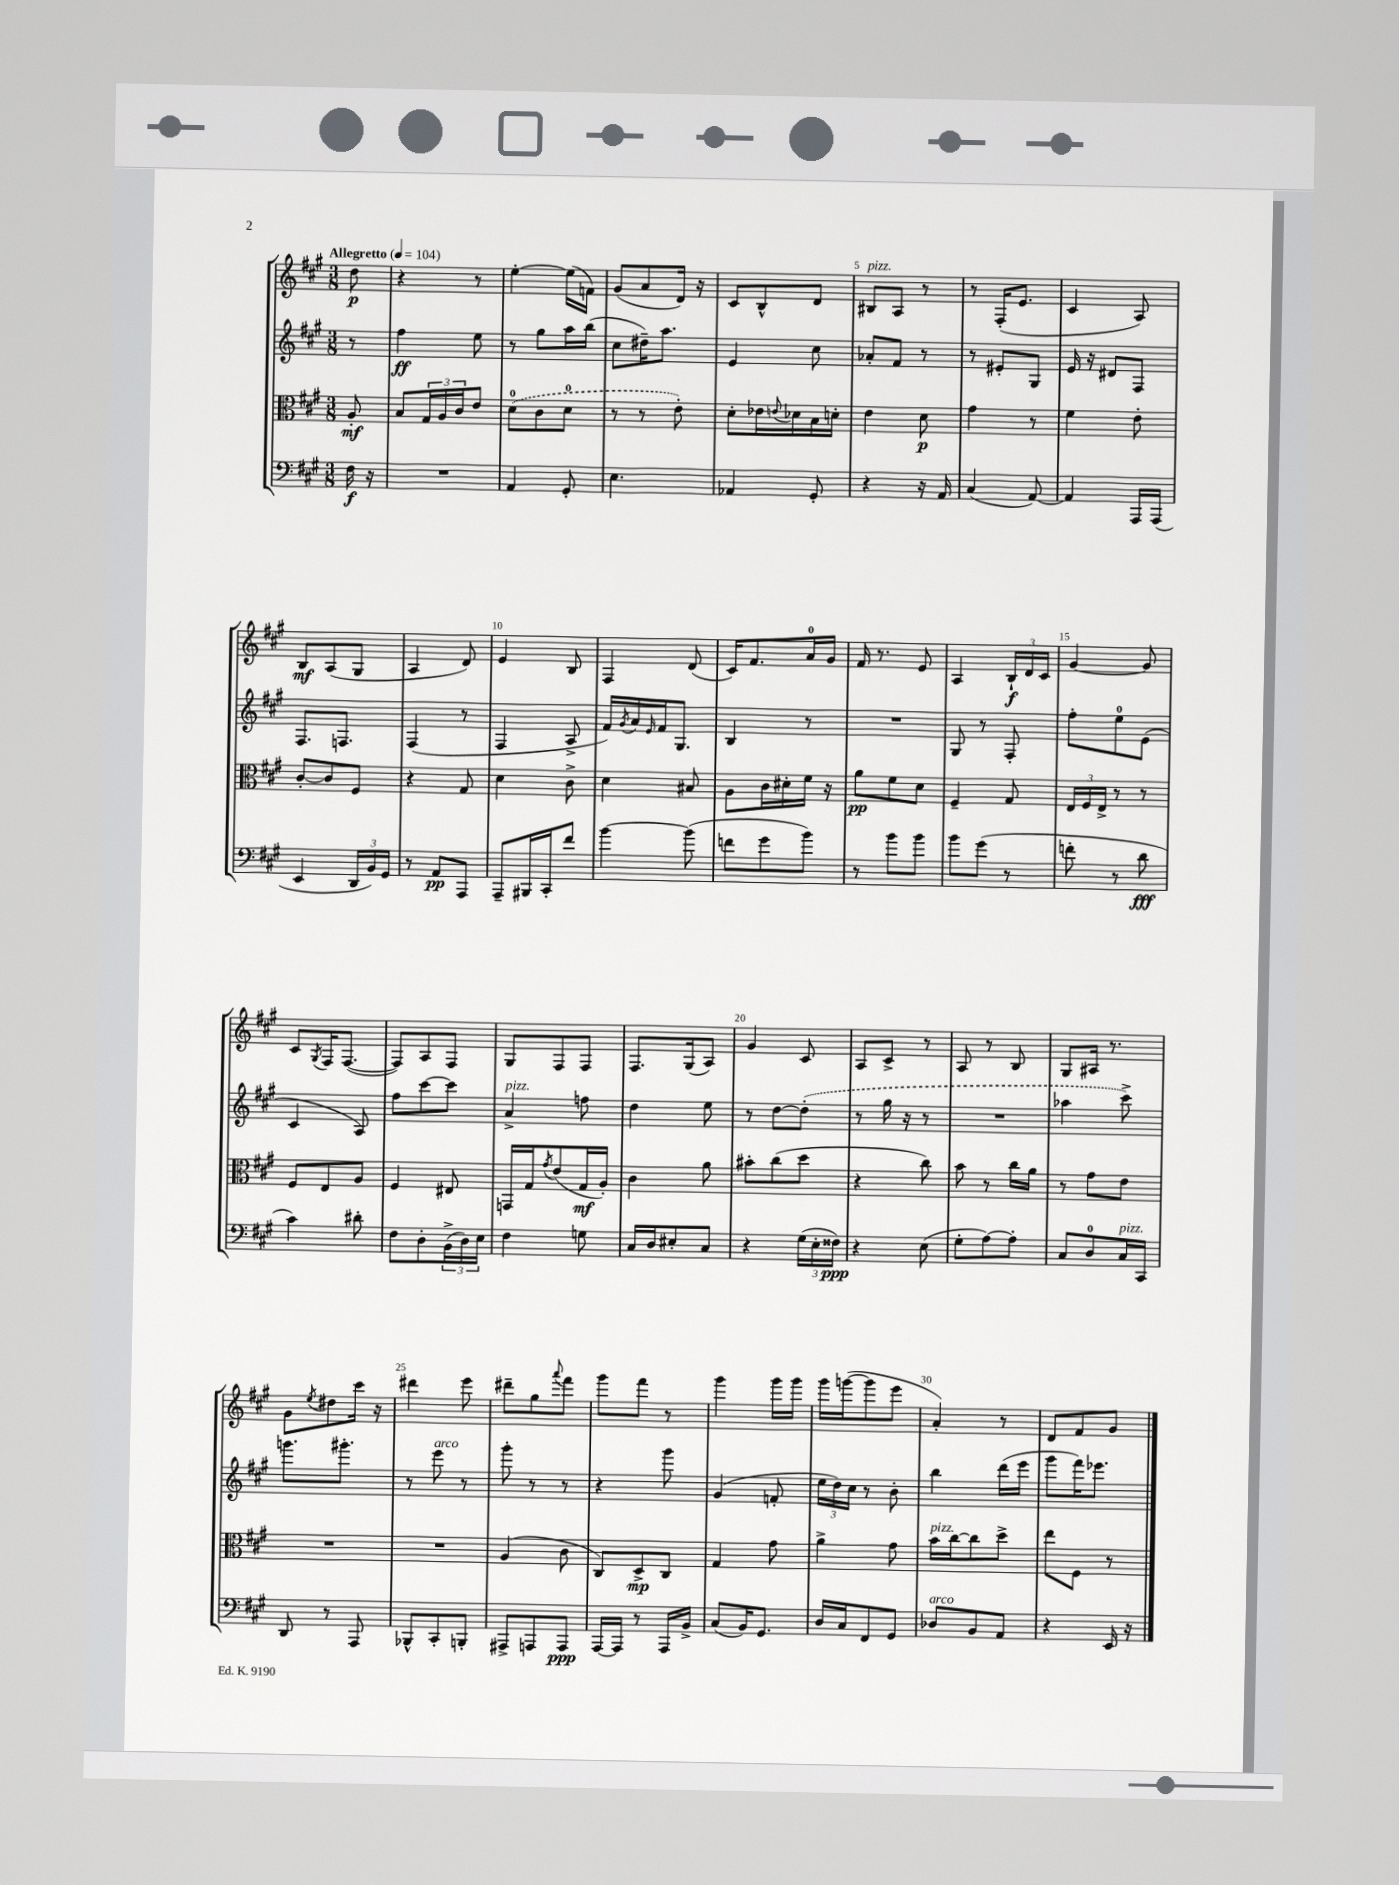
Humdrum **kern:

**kern	**dynam	**kern	**dynam	**kern	**dynam	**kern	**dynam
*part4	*part4	*part3	*part3	*part2	*part2	*part1	*part1
*staff4	*staff4	*staff3	*staff3	*staff2	*staff2	*staff1	*staff1
*clefF4	*	*clefC3	*	*clefG2	*	*clefG2	*
*k[f#c#g#]	*	*k[f#c#g#]	*	*k[f#c#g#]	*	*k[f#c#g#]	*
*M3/8	*	*M3/8	*	*M3/8	*	*M3/8	*
*MM104	*	*MM104	*	*MM104	*	*MM104	*
=	=	=	=	=	=	=	=
!	!	!	!	!	!	!LO:TX:a:B:t=Allegretto	!
16F#\	f	8A'/	mf	8r	.	8dd\	p
16r	.	.	.	.	.	.	.
=1	=1	=1	=1	=1	=1	=1	=1
4.r	.	8B/L	.	4ff#\	ff	4r	.
.	.	24G#/L	.	.	.	.	.
.	.	24A/	.	.	.	.	.
.	.	24c#/J	.	.	.	.	.
.	.	8e/J	.	8ee\	.	8r	.
=2	=2	=2	=2	=2	=2	=2	=2
4AA/	.	(8d\L	.	8r	.	[4ee'\	.
.	.	8c#\	.	8gg#\L	.	.	.
8GG#'/	.	8d\J	.	16aa\L	.	(16ee\LL]	.
.	.	.	.	(16bb\JJ	.	16fn\JJ)	.
=3	=3	=3	=3	=3	=3	=3	=3
4.E\	.	8r	.	8cc#\L	.	(8g#/L	.
.	.	8r	.	16dd#X~\K)	.	8a/	.
.	.	.	.	8.aa\J	.	.	.
.	.	8e'\)	.	.	.	16d/Jk)	.
.	.	.	.	.	.	16r	.
=4	=4	=4	=4	=4	=4	=4	=4
4AA-X/	.	8d'\L	.	4e/	.	8c#/L	.
.	.	16e-X\L	.	.	.	8B^^/	.
.	.	8qqen/	.	.	.	.	.
.	.	16d-X\	.	.	.	.	.
8GG#'/	.	16B\	.	8cc#\	.	8d/J	.
.	.	16dn'\JJ	.	.	.	.	.
=5	=5	=5	=5	=5	=5	=5	=5
!	!	!	!	!	!	!LO:TX:a:i:t=pizz.	!
4r	.	4e\	.	8a-X'/L	.	8B#X/L	.
.	.	.	.	8f#/J	.	8A/J	.
16r	.	8d\	p	8r	.	8r	.
16AA/	.	.	.	.	.	.	.
=6	=6	=6	=6	=6	=6	=6	=6
(4C#/	.	4g#\	.	8r	.	8r	.
.	.	.	.	8e#X'/L	.	(16F#'/KL	.
.	.	.	.	.	.	8.e/J	.
[8AA/)	.	8r	.	8G#/J	.	.	.
=7	=7	=7	=7	=7	=7	=7	=7
4AA/]	.	4f#\	.	16e/	.	4c#/	.
.	.	.	.	16r	.	.	.
.	.	.	.	8d#X/L	.	.	.
16AAA/LL	.	8e'\	.	8F#/J	.	8A/)	.
(16AAA/JJ	.	.	.	.	.	.	.
!!LO:LB:g=z
=8	=8	=8	=8	=8	=8	=8	=8
4EE/	.	[8c#'/L	.	8.F#/L	.	8B/L	mf
.	.	8c#/]	.	.	.	(8A/	.
.	.	.	.	8.Fn/J	.	.	.
24DD/LL	.	8F#/J	.	.	.	8G#/J	.
24BB/)	.	.	.	.	.	.	.
24GG#/JJ	.	.	.	.	.	.	.
=9	=9	=9	=9	=9	=9	=9	=9
8r	.	4r	.	(4F#/	.	4A/	.
8AA/L	pp	.	.	.	.	.	.
8AAA/J	.	8G#/	.	8r	.	8d/)	.
=10	=10	=10	=10	=10	=10	=10	=10
8AAA~/L	.	4d\	.	4F#/	.	4e/	.
16BBB#X/L	.	.	.	.	.	.	.
16CC#'/J	.	.	.	.	.	.	.
8f#/J	.	8c#^\	.	8A^/	.	8B/	.
=11	=11	=11	=11	=11	=11	=11	=11
[4b\	.	4d\	.	16f#/LL)	.	4F#/	.
.	.	.	.	8qg#/	.	.	.
.	.	.	.	16a/	.	.	.
.	.	.	.	16qqe/	.	.	.
.	.	.	.	16f#/J	.	.	.
.	.	.	.	8.G#/J	.	.	.
(8b\]	.	8B#X/	.	.	.	(8d/	.
=12	=12	=12	=12	=12	=12	=12	=12
8fn\L	.	8A\L	.	4B/	.	16c#/KL)	.
.	.	.	.	.	.	8.f#/	.
8g#\	.	16c#\L	.	.	.	.	.
.	.	16d#X'\	.	.	.	.	.
8b\J)	.	16f#\JJ	.	8r	.	16a/L	.
.	.	16r	.	.	.	16g#/JJ	.
=13	=13	=13	=13	=13	=13	=13	=13
8r	.	8a\L	pp	4.r	.	16f#/	.
.	.	.	.	.	.	8.r	.
8b\L	.	8f#\	.	.	.	.	.
8b\J	.	8d\J	.	.	.	8e/	.
=14	=14	=14	=14	=14	=14	=14	=14
8b\L	.	4F#~/	.	8G#/	.	4A/	.
(8g#\J	.	.	.	8r	.	.	.
8r	.	8G#/	.	8F#'/	.	24B`/LL	f
.	.	.	.	.	.	24d/	.
.	.	.	.	.	.	24c#/JJ	.
=15	=15	=15	=15	=15	=15	=15	=15
8fn'\	.	24E/LL	.	8ff#'\L	.	[4g#/	.
.	.	24F#/	.	.	.	.	.
.	.	24E^/JJ	.	.	.	.	.
8r	.	8r	.	8ee\	.	.	.
8d\	fff	8r	.	(8e\J	.	8g#/]	.
!!LO:LB:g=z
=16	=16	=16	=16	=16	=16	=16	=16
4c#\)	.	8F#/L	.	4c#/	.	8c#/L	.
.	.	.	.	.	.	8qG#/	.
.	.	8E/	.	.	.	16F#/K	.
.	.	.	.	.	.	([8.F#/J	.
8d#X'\	.	8A/J	.	8A/)	.	.	.
=17	=17	=17	=17	=17	=17	=17	=17
8F#\L	.	4F#/	.	8ff#\L	.	8F#/L])	.
8D'\	.	.	.	[8ccc#\	.	8A/	.
(24BB^\L	.	8E#X/	.	8ccc#\J]	.	8F#/J	.
24D\)	.	.	.	.	.	.	.
24E\JJ	.	.	.	.	.	.	.
=18	=18	=18	=18	=18	=18	=18	=18
!	!	!	!	!LO:TX:a:i:t=pizz.	!	!	!
4F#\	.	16GGn/LL	.	4a^/	.	8G#/L	.
.	.	16G#/J	.	.	.	.	.
.	.	8qg#/	.	.	.	.	.
.	.	(8e/	.	.	.	8F#/	.
8Gn\	.	16G#/L	mf	8ffn\	.	8F#/J	.
.	.	16A'/JJ)	.	.	.	.	.
=19	=19	=19	=19	=19	=19	=19	=19
16C#/LL	.	4c#\	.	4dd\	.	8.F#/L	.
16D/J	.	.	.	.	.	.	.
8E#X'/	.	.	.	.	.	.	.
.	.	.	.	.	.	(16G#/k	.
8C#/J	.	8a\	.	8ee\	.	8A/J)	.
=20	=20	=20	=20	=20	=20	=20	=20
4r	.	8b#X'\L	.	8r	.	4g#/	.
.	.	(8cc#\	.	[8dd\L	.	.	.
(24G#\LL	.	8dd\J	.	(8dd'\J]	.	8c#/	.
24E'\	.	.	.	.	.	.	.
24F##X\JJ)	ppp	.	.	.	.	.	.
=21	=21	=21	=21	=21	=21	=21	=21
4r	.	4r	.	8r	.	8A/L	.
.	.	.	.	16gg#\	.	8c#^/J	.
.	.	.	.	16r	.	.	.
(8E\	.	8cc#\)	.	8r	.	8r	.
=22	=22	=22	=22	=22	=22	=22	=22
8G#'\L	.	8b\	.	4.r	.	8A/	.
[8A\)	.	8r	.	.	.	8r	.
8A'\J]	.	16cc#\LL	.	.	.	8B/	.
.	.	16a\JJ	.	.	.	.	.
=23	=23	=23	=23	=23	=23	=23	=23
8C#/L	.	8r	.	4aa-X\	.	8G#/L	.
8D/	.	8g#\L	.	.	.	16A#X/Jk	.
.	.	.	.	.	.	8.r	.
!LO:TX:a:i:t=pizz.	!	!	!	!	!	!	!
16C#/L	.	8e\J	.	8ccc#^\)	.	.	.
16CC#/JJ	.	.	.	.	.	.	.
!!LO:LB:g=z
=24	=24	=24	=24	=24	=24	=24	=24
8DD/	.	4.r	.	8.gggn\L	.	8g#\L	.
.	.	.	.	.	.	8qee/	.
8r	.	.	.	.	.	8dd#X\	.
.	.	.	.	8.ggg#X'\J	.	.	.
8AAA/	.	.	.	.	.	16ccc#\Jk	.
.	.	.	.	.	.	16r	.
=25	=25	=25	=25	=25	=25	=25	=25
8BBB-X^^/L	.	4.r	.	8r	.	4ddd#X\	.
!	!	!	!	!LO:TX:a:i:t=arco	!	!	!
8CC#'/	.	.	.	8eee\	.	.	.
8BBBn'/J	.	.	.	8r	.	8eee\	.
=26	=26	=26	=26	=26	=26	=26	=26
8AAA#X^/L	.	(4A/	.	8ggg#'\	.	8ddd#X~\L	.
8AAAn/	.	.	.	8r	.	8gg#\	.
.	.	.	.	.	.	8qqaaa/	.
8AAA/J	ppp	8c#\	.	8r	.	8fff#\J	.
=27	=27	=27	=27	=27	=27	=27	=27
[16AAA/LL	.	8C#/L)	.	4r	.	8ggg#\L	.
16AAA/JJ]	.	.	.	.	.	.	.
8r	.	8D^/	mp	.	.	8fff#\J	.
16AAA/LL	.	8C#/J	.	8ggg#\	.	8r	.
16BB^/JJ	.	.	.	.	.	.	.
=28	=28	=28	=28	=28	=28	=28	=28
(8C#/L	.	4G#/	.	(4g#/	.	4ggg#\	.
16BB/K)	.	.	.	.	.	.	.
8.GG#/J	.	.	.	.	.	.	.
.	.	8g#\	.	8fn'/	.	16ggg#\LL	.
.	.	.	.	.	.	16ggg#\JJ	.
=29	=29	=29	=29	=29	=29	=29	=29
16D/LL	.	4a^\	.	24ee\LL	.	16ggg#\LL	.
.	.	.	.	24dd\)	.	.	.
16C#/J	.	.	.	.	.	([16gggn\J	.
.	.	.	.	24cc#\JJ	.	.	.
8FF#/	.	.	.	8r	.	8ggg\]	.
8GG#/J	.	8g#\	.	8b'\	.	8eee\J	.
=30	=30	=30	=30	=30	=30	=30	=30
!	!	!LO:TX:a:i:t=pizz.	!	!	!	!	!
!LO:TX:a:i:t=arco	!	!	!	!	!	!	!
8D-X/L	.	16b\LL	.	4bb\	.	4a'/)	.
.	.	[16cc#\J	.	.	.	.	.
8BB/	.	8cc#\]	.	.	.	.	.
8AA/J	.	8dd^\J	.	(16ddd\LL	.	8r	.
.	.	.	.	16eee\JJ	.	.	.
=31	=31	=31	=31	=31	=31	=31	=31
4r	.	8ee\L	.	8ggg#\L	.	8d/L	.
.	.	8F#\J	.	16fff#\K)	.	8f#/	.
.	.	.	.	8.eee-X\J	.	.	.
16EE/	.	8r	.	.	.	8g#/J	.
16r	.	.	.	.	.	.	.
==	==	==	==	==	==	==	==
*-	*-	*-	*-	*-	*-	*-	*-
